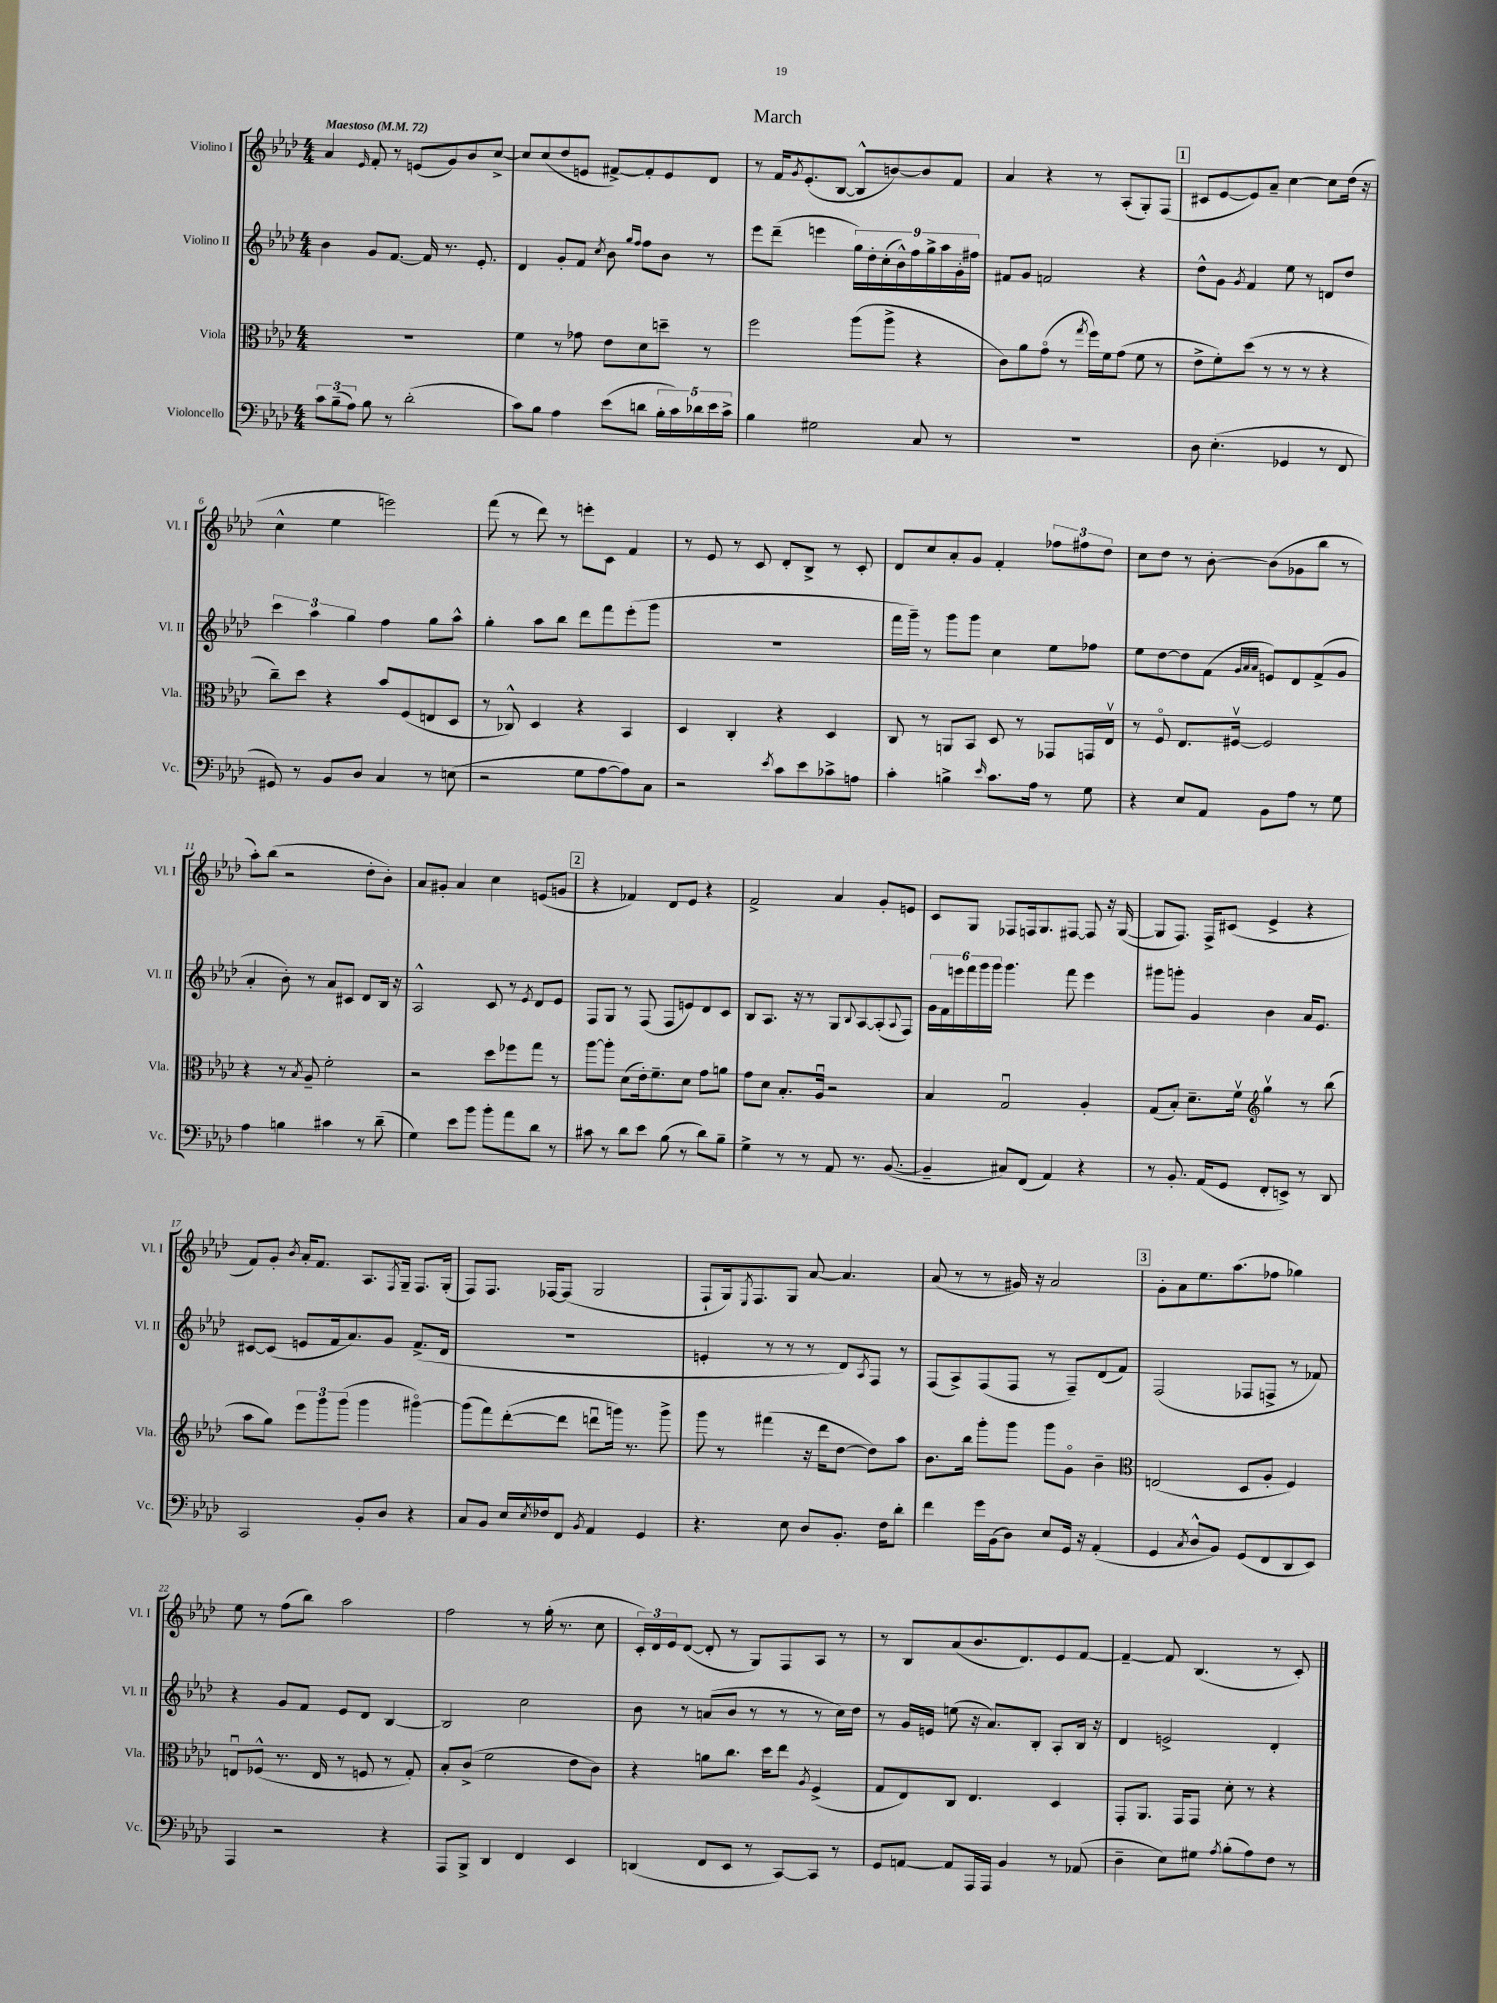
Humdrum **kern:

**kern	**kern	**kern	**kern
*staff4	*staff3	*staff2	*staff1
*clefF4	*clefC3	*clefG2	*clefG2
*k[b-e-a-d-]	*k[b-e-a-d-]	*k[b-e-a-d-]	*k[b-e-a-d-]
*M4/4	*M4/4	*M4/4	*M4/4
*MM72	*MM72	*MM72	*MM72
12c	1r	4b-	4a-
(12B-~	.	.	.
12A-)	.	.	.
.	.	.	16qqe-
8B-	.	8g	8f'
8r	.	[8.f	8r
(2d-'	.	.	(8e
.	.	16f]	.
.	.	8.r	8g)
.	.	.	8b-
.	.	8.e-'	.
.	.	.	[8cc^
=	=	=	=
8c)	4f	4d-	8cc]
8B-	.	.	(8cc
4A-	8r	8g'	8dd-
.	8g-	8f	8e
.	.	8qcc	.
(8e-	8e-	8b-	[8f#^)
.	.	16qqgg	.
.	.	16qqff	.
8d	8d-	8ff	8f#']
20B-'	8dd~	8b-	8e
20c)	.	.	.
20d-	.	.	.
.	8r	8r	8d-
20e-	.	.	.
20c^	.	.	.
=	=	=	=
4B-	2ff	8eee-	8r
.	.	(8ddd-~	16f
.	.	.	8qg
.	.	.	(8.e-'
2G#	.	4eee	.
.	.	.	[8B-
.	(8aa-	18gg)	8B-^^]
.	.	18dd-'	.
.	.	(18cc'	.
.	8aa-^	.	[8b)
.	.	18b-^^)	.
.	.	18ff	.
8C	4r	.	8b]
.	.	18gg^	.
.	.	18aa-	.
8r	.	.	8f
.	.	18g'	.
.	.	18ff#	.
=	=	=	=
1r	8c)	8f#	4a-
.	8a-	8g	.
.	(8go	2f	4r
.	8r	.	.
.	8qgg	.	.
.	16ff)	.	8r
.	16f	.	.
.	(8g	.	(8A-'
.	8f	4r	8G')
.	8r	.	(8F
=	=	=	=
8D-	8e-^	8dd-^^	8c#
(4.E-'	8f')	8g	[8e-
.	.	8qg	.
.	(8dd-	4f	8e-])
.	8r	.	8a-~
4GG-	8r	8ee-	[4cc
.	8r	8r	.
8r	4r	8d	8cc]
8FF	.	8dd-	(16dd-
.	.	.	16r
=	=	=	=
8GG#)	8cc~)	6ccc	4cc^^
8r	8dd-	.	.
.	.	6aa-	.
8BB-	4r	.	4ee-
.	.	6gg	.
8D-	.	.	.
4C	8b-	4ff	2eee)
.	(8F	.	.
8r	8E	8gg	.
(8E	8D-	8aa-^^	.
=	=	=	=
2r	8r	4gg'	(8fff
.	8C-^^)	.	8r
.	4D-	8aa-	8ddd-)
.	.	8bb-	8r
8G	4r	8ddd-	8eee'
[8A-	.	8fff	8c
8A-])	4BB-	(8eee-'	4f
8C	.	8ggg	.
=	=	=	=
2r	4D-	1r	8r
.	.	.	8e-
.	4C'	.	8r
.	.	.	8c
8qe-	.	.	.
8c	4r	.	8d-'
8e-	.	.	8B-^
8c-^	4D-	.	8r
8A	.	.	8c'
=	=	=	=
4c'	8C	16fff	8d-
.	.	16ggg~)	.
.	8r	8r	8cc
4B^	8AA	8ggg	8a-'
.	8BB-	8ggg	8g
16qqe-	.	.	.
8.c	8D-	4cc	4f'
.	8r	.	.
16A-	.	.	.
8r	8GG-	8ee-	12ff-
.	.	.	12ff#
8G	16GG	8ff-	.
.	.	.	12dd-
.	16E-v	.	.
=	=	=	=
4r	8r	8ee-	8cc
.	8Fo	[8dd-	8dd-
8E-	8.E-	8dd-]	8r
8AA-	.	(8f	[8b-'
.	[16F#v	.	.
.	.	32qqg	.
.	.	32qqa-	.
.	.	32qqa-	.
8BB-	2F#]	8e)	(8b-]
8A-	.	8d-	8g-
8r	.	(8f^	8bb-
8G	.	8g	8r
=	=	=	=
4A-	4r	4a-'	8aa-')
.	.	.	(8bb-
4B	8r	8b-')	2r
.	8qB-	.	.
.	8A-~	8r	.
4c#	2f'	8a-	.
.	.	8c#	.
8r	.	8d-	8dd-'
(8d-~	.	16B-	8b-')
.	.	16r	.
=	=	=	=
4G)	2r	2A-^^	8a-
.	.	.	8g#'
8e-	.	.	4a-
8b-	.	.	.
8b-'	8dd-	8c	4cc
8a-	8ff-	8r	.
.	.	8qe-	.
8d-	8gg	8d-	(8e
8r	8r	8e-	8g
=	=	=	=
8c#	[8aa-	8F	4r
8r	8aa-']	8G	.
8d-	(8d-	8r	4f-)
8e-	16e-')	(8F	.
.	8.f~	.	.
(8B-	.	8F	8d-
8r	8d-	8e)	8e-
8d-)	8g	8d-	4r
8B-~	8a	8c	.
=	=	=	=
4G^	8g	8B-	2f^
.	8d-	8.A-	.
8r	8.B-'	.	.
.	.	16r	.
8r	.	8r	.
.	16A-u	.	.
8AA-	2r	8G	4a-
.	.	8qqB-	.
8.r	.	[8A-	.
.	.	(8A-']	8g'
([8.BB-	.	.	.
.	.	8qqA-	.
.	.	8F)	8e
=	=	=	=
4BB-~]	4B-	24g	8c
.	.	24f	.
.	.	24eee	.
.	.	24fff	8G
.	.	24ggg	.
.	.	24ggg	.
8C#)	2Gu	4.ggg	8F-
(8FF	.	.	16F
.	.	.	8.G
4AA-)	.	.	.
.	.	8fff	[8F#
4r	4A-'	4eee	8F#]
.	.	.	16r
.	.	.	([16G
=	=	=	=
8r	(8G	8ggg#	8G]
8.BB-'	8B-')	8ggg'	8.F)
.	8.d-~	4g	.
(16AA-	.	.	16F^
8GG	.	.	(8c#
.	16fv	.	.
*	*clefG2	*	*
8FF'	4ggv	4b-	4e-^
8EE^)	.	.	.
8r	8r	16a-	4r
.	.	8.e-	.
8DD-	(8bb-	.	.
=	=	=	=
2CC	8aa-	[8c#	8f)
.	8gg)	(8c#]	8g'
.	.	.	8qb-
.	12eee-	8e	16a-'
.	.	.	8.f
.	12ggg	.	.
.	.	16f	.
.	(12ggg	.	.
.	.	8.a-)	.
8BB-'	4ggg	.	8.A-
8D-	.	8g	.
.	.	.	8qF
.	.	.	16G~
4r	[4ggg#o)	(8.f^	8.F
.	.	16d-	(16G'
=	=	=	=
8C	(8ggg#]	1r	8F)
8BB-	8fff)	.	8.F
16E-	([8ddd-'	.	.
8qE-	.	.	.
16F-	.	.	[16F-
8FF	8ddd-]	.	(8F-]
8qBB-	.	.	.
4AA-	8dddu	.	2G
.	16ggg)	.	.
.	8.r	.	.
4GG	.	.	.
.	8ggg^	.	.
=	=	=	=
4.r	8ggg	4e'	8F`
.	8r	.	16G)
.	.	.	8qE-
.	.	.	8.F
.	(4fff#	8r	.
8E-	.	8r	8G
8D-	16r	8r	[8a-
.	16ddd-	.	.
8.BB-'	[8dd-	8d-)	4.a-]
.	.	8qA-	.
.	8dd-])	8F	.
16F	.	.	.
8d-'	8aa-	8r	.
=	=	=	=
4f	8.b-	(8F	(8a-
.	.	8A-^)	8r
.	16bb-	.	.
16g	8ggg'	(8F	8r
(16BB-	.	.	.
8D-)	8ggg	8F	16g#)
.	.	.	16r
8E-	8ggg	8r	2a-
16GG	8go	8F~)	.
16r	.	.	.
(4AA-'	4b-~	(8d-	.
.	.	8f)	.
=	=	=	=
*	*clefC3	*	*
4GG	(2E	(2F	8g'
.	.	.	8a-
8qC	.	.	.
8D-^^	.	.	8.ee-
8BB-)	.	.	.
.	.	.	(8.aa-
(8GG	8D-	8F-	.
8FF	8A-'	8F^	8ff-
8DD-	4F)	8r	4gg-)
8EE-)	.	8f-)	.
=	=	=	=
4AAA-	8Eu	4r	8ee-
.	(8F-^^	.	8r
2r	8.r	8g	(8ff
.	.	8f	8bb-)
.	16E	.	.
.	8r	8e-	2aa-
.	8F	8d-	.
4r	8r	[4B-	.
.	8G')	.	.
=	=	=	=
8AAA-	8B-'	2B-]	2ff
8BBB-^	(8c^	.	.
4DD-	2f	.	.
4FF	.	2cc	8r
.	.	.	(16gg'
.	.	.	8.r
4EE-	8e-	.	.
.	8c)	.	8cc
=	=	=	=
(4DD	4r	8b-	24c')
.	.	.	24d-
.	.	.	24e-
.	.	8r	([8d-
8FF	8a	(8a	8d-']
8EE-	8.cc	8b-	8r
8r	.	8r	8G)
.	16dd-	.	.
[8CC)	8ee-	8r	8F
.	8qA-	.	.
8CC]	(4F^	8r	8A-
8r	.	16cc)	8r
.	.	16dd-	.
=	=	=	=
8GG	8G	8r	8r
[8AA	8E-)	16g	8B-
.	.	16e	.
8AA]	8C	(8ee	(8a-
16AAA-	4.E-	16r	8.b-
16AAA-	.	8.a-)	.
4BB-	.	.	.
.	.	.	8.d-)
.	.	8B-'	.
8r	4D-	8A-'	8e-
(8AA-	.	16B-	[8f
.	.	16r	.
=	=	=	=
4D-~	8GG'	4d-	4f~_
.	8.AA-	.	.
8E-)	.	2e^	8f]
.	16GG	.	.
8G#	8GG	.	(4.B-
8qA-	.	.	.
(8B-'	8d-'	.	.
8A-)	8r	.	.
8F	4r	4d-'	8r
8r	.	.	8c')
==	==	==	==
*-	*-	*-	*-
